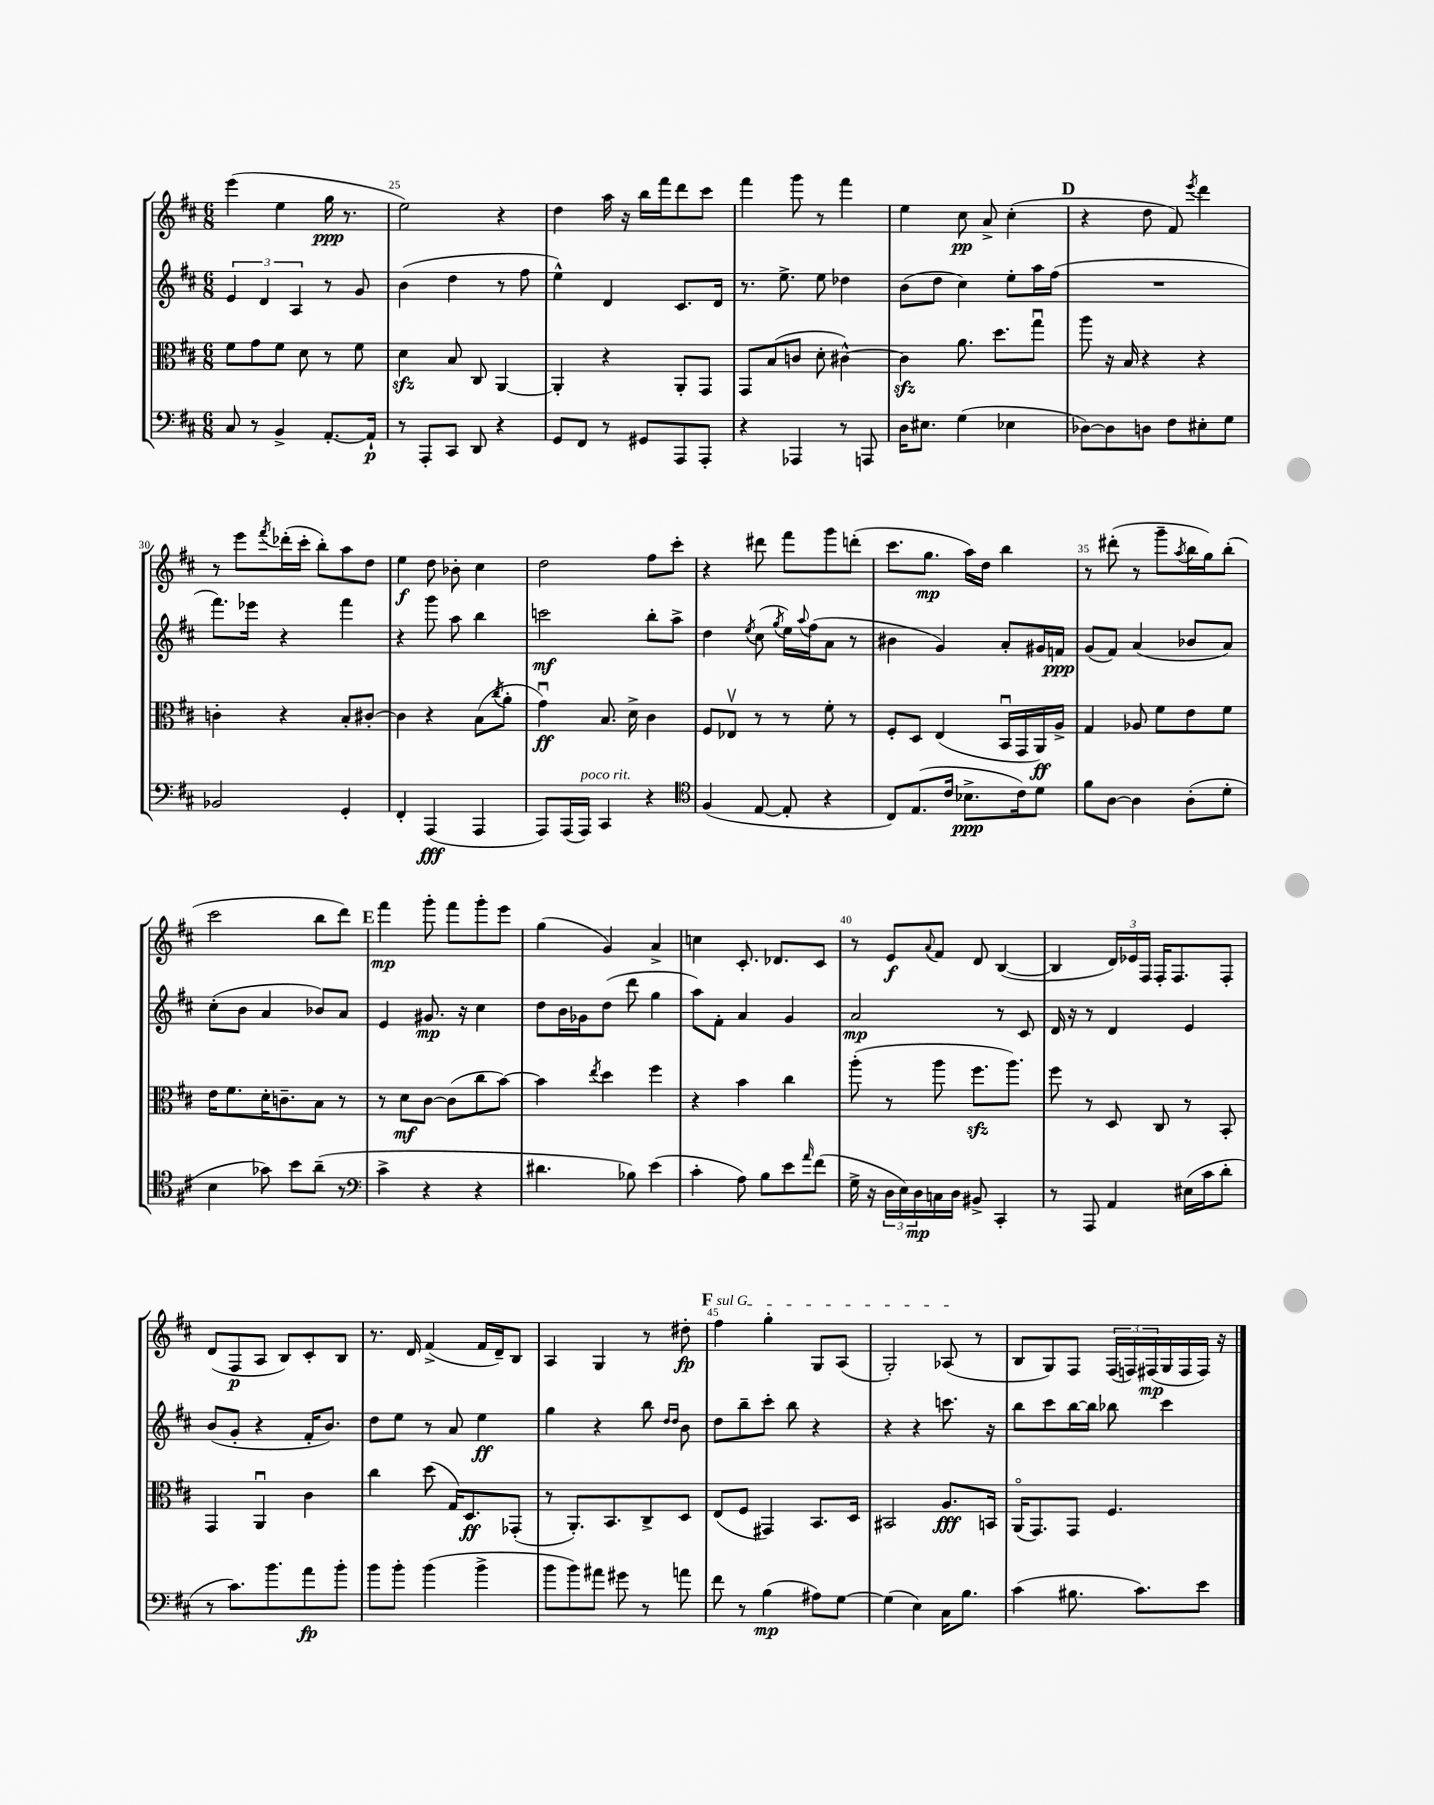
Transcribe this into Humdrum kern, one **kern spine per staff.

**kern	**kern	**kern	**kern
*staff4	*staff3	*staff2	*staff1
*clefF4	*clefC3	*clefG2	*clefG2
*k[f#c#]	*k[f#c#]	*k[f#c#]	*k[f#c#]
*M6/8	*M6/8	*M6/8	*M6/8
8C#	8f#	6e	(4eee
8r	8g	.	.
.	.	6d	.
4BB^	8f#	.	4ee
.	.	6A	.
.	8d	.	.
[8.AA'	8r	8r	16gg
.	.	.	8.r
.	8f#	8g	.
16AA`]	.	.	.
=	=	=	=
8r	4d	(4b	2ee)
8AAA'	.	.	.
8CC#	8B	4dd	.
8DD	8C#	.	.
4r	[4AA	8r	4r
.	.	8ff#	.
=	=	=	=
8GG	4AA']	4ee^^)	4dd
8FF#	.	.	.
8r	4r	4d	16aa
.	.	.	16r
8GG#	.	.	16bb
.	.	.	16fff#
8AAA	8AA'	8.c#	8ddd
8AAA'	8GG	.	8ccc#
.	.	16d	.
=	=	=	=
4r	8GG	8.r	4fff#
.	(8B	.	.
.	.	8.ee^	.
4AAA-	8c	.	8ggg
.	8d'	8ee	8r
8r	[4c#^^)	4dd-	4fff#
8AAA	.	.	.
=	=	=	=
16D	4c#]	(8b	4ee
8.E#	.	.	.
.	.	8dd	.
(4G	8.a	4cc#)	8cc#
.	.	.	8a^
.	8.dd	.	.
4E-	.	8ee'	(4cc#'
.	8ggu	16aa	.
.	.	(16ff#	.
=	=	=	=
[8D-)	8aa	2.r	4r
8D-]	16r	.	.
.	16B	.	.
8D	4r	.	8dd
8F#	.	.	8f#)
.	.	.	8qeee
8E#'	4r	.	4ddd
8G	.	.	.
=	=	=	=
2BB-	4c'	8.fff#)	8r
.	.	.	8eee
.	.	16eee-	.
.	.	.	8qfff#
.	4r	4r	(16ddd-'
.	.	.	16ccc#'
.	.	.	8bb')
4GG'	8B'	4fff#	8aa
.	[8c#'	.	8dd
=	=	=	=
4FF#'	4c#]	4r	4ee
(4AAA	4r	8ggg	8dd
.	.	8aa	8b-'
4AAA	(8B	4bb	4cc#
.	8qcc#	.	.
.	8a'	.	.
=	=	=	=
8AAA)	4gu)	2ccc	2dd
(16AAA	.	.	.
16AAA)	.	.	.
4CC#	8.B	.	.
.	16d^	.	.
4r	4c#	8bb'	8ff#
.	.	8aa^	8ccc#'
=	=	=	=
*clefC4	*	*	*
(4F#	8F#	4dd	4r
.	8E-v	.	.
.	.	8qee	.
[8E	8r	(8cc#	8ddd#
.	.	8qgg	.
8E']	8r	16ee)	8fff#
.	.	8qqaa	.
.	.	(16ff#	.
4r	8f#'	8a	8ggg
.	8r	8r	(8ddd'
=	=	=	=
8C#)	8F#'	4b#	8.ccc#
(8.E	8D	.	.
.	.	.	8.gg
.	(4E	4g)	.
16c#	.	.	.
8.B-^	.	.	16aa)
.	.	.	16dd
.	16BBu	8a'	4bb
16c#)	16GG	.	.
8d	16AA)	16g#	.
.	16A^	16f	.
=	=	=	=
8f#	4G	(8g	8r
[8A	.	8f#)	(8ddd#'
4A]	8A-	(4a	8r
.	8f#	.	8ggg~
.	.	.	8qaa
(8A'	8e	8b-	16bb
.	.	.	16gg)
8d'	8f#	8a)	(8bb'
=	=	=	=
4B	16e	(8cc#'	2ccc#
.	8.f#	.	.
.	.	8b	.
8g-)	16d'	4a	.
.	8.c~	.	.
8b	.	.	.
(8a~	8B	8b-)	8bb
8r	8r	8a	8ddd)
=	=	=	=
*clefF4	*	*	*
4c#^	8r	4e	4fff#
.	8d	.	.
4r	[8c#	8.g#	8ggg'
.	(8c#]	.	8fff#
.	.	16r	.
4r	8cc#	4cc#	8ggg'
.	[8b)	.	8eee
=	=	=	=
4.d#	4b]	8dd	(4gg
.	.	16b	.
.	.	16g-	.
.	8qee	.	.
.	4dd	(8dd	4g)
8B-)	.	8ddd	.
(4e	4ff#	4gg	4a^
=	=	=	=
4c#'	4r	8aa)	4cc
.	.	8f#'	.
8A)	4b	4a	8.c#'
8B	.	.	.
.	.	.	8.d-
8e	4cc#	4g	.
16qqa	.	.	.
(8f#	.	.	8c#
=	=	=	=
16G^	(8aa'	2a	8r
16r	.	.	.
24D	8r	.	8e
24E)	.	.	.
24D	.	.	.
.	.	.	8qqa
16C	8aa	.	8f#
16D	.	.	.
8BB#^	8.ff#	.	8d
4CC#'	.	8r	([4B
.	8.aa)	.	.
.	.	8c#	.
=	=	=	=
8r	8ff#	16d	4B]
.	.	16r	.
8AAA	8r	8r	.
4AA	8D	4d	24d)
.	.	.	24e-
.	.	.	24F#
.	8C#	.	16F#'
.	.	.	8.F#
(16E#	8r	4e	.
16c#	.	.	.
8d'	8BB'	.	8F#'
=	=	=	=
8r	4GG	(8b	(8d
8.c#)	.	8g'	8F#
.	4AAu	4r	8A
8.b	.	.	.
.	.	.	8B)
8a	4c#	16f#'	8c#'
.	.	8.b)	.
8b'	.	.	8B
=	=	=	=
8b	4cc#	8dd	8.r
8b'	.	8ee	.
.	.	.	16d
(4b	(8dd	8r	(4f#^
.	16G)	8a	.
.	8.D	.	.
4b^	.	4ee	16f#
.	.	.	16d~)
.	(8GG-'	.	8B
=	=	=	=
8b	8r	4gg	4A
8b)	8.AA')	.	.
8a#	.	4r	4G
.	8.BB	.	.
8g#	.	.	.
8r	8C#^	8bb	8r
.	.	16qqdd	.
.	.	16qqdd	.
8a	8D	8b	8dd#'
=	=	=	=
8f#	(8E	8dd	4ff#
8r	8F#	8bb~	.
(4B	4GG#)	8ccc#'	4gg'
.	.	8bb	.
8A#)	8.BB	4r	8G
[8G	.	.	(8A
.	16D	.	.
=	=	=	=
(4G]	2BB#	4r	2G')
4E)	.	4r	.
16C#	8.A	8.ccc	(8A-
8.B	.	.	.
.	.	.	8r
.	16BB	16r	.
=	=	=	=
(4c#	(16AAo	8bb	8B
.	8.GG)	.	.
.	.	8ccc#	8G)
8.B#	8GG	[16bb	8F#
.	.	16bb]	.
.	4.F#	8bb-	(24F#
.	.	.	24F)
8.c#)	.	.	.
.	.	.	(24F#
.	.	4ccc#	16G
.	.	.	16F#
8e	.	.	16F#)
.	.	.	16r
==	==	==	==
*-	*-	*-	*-
